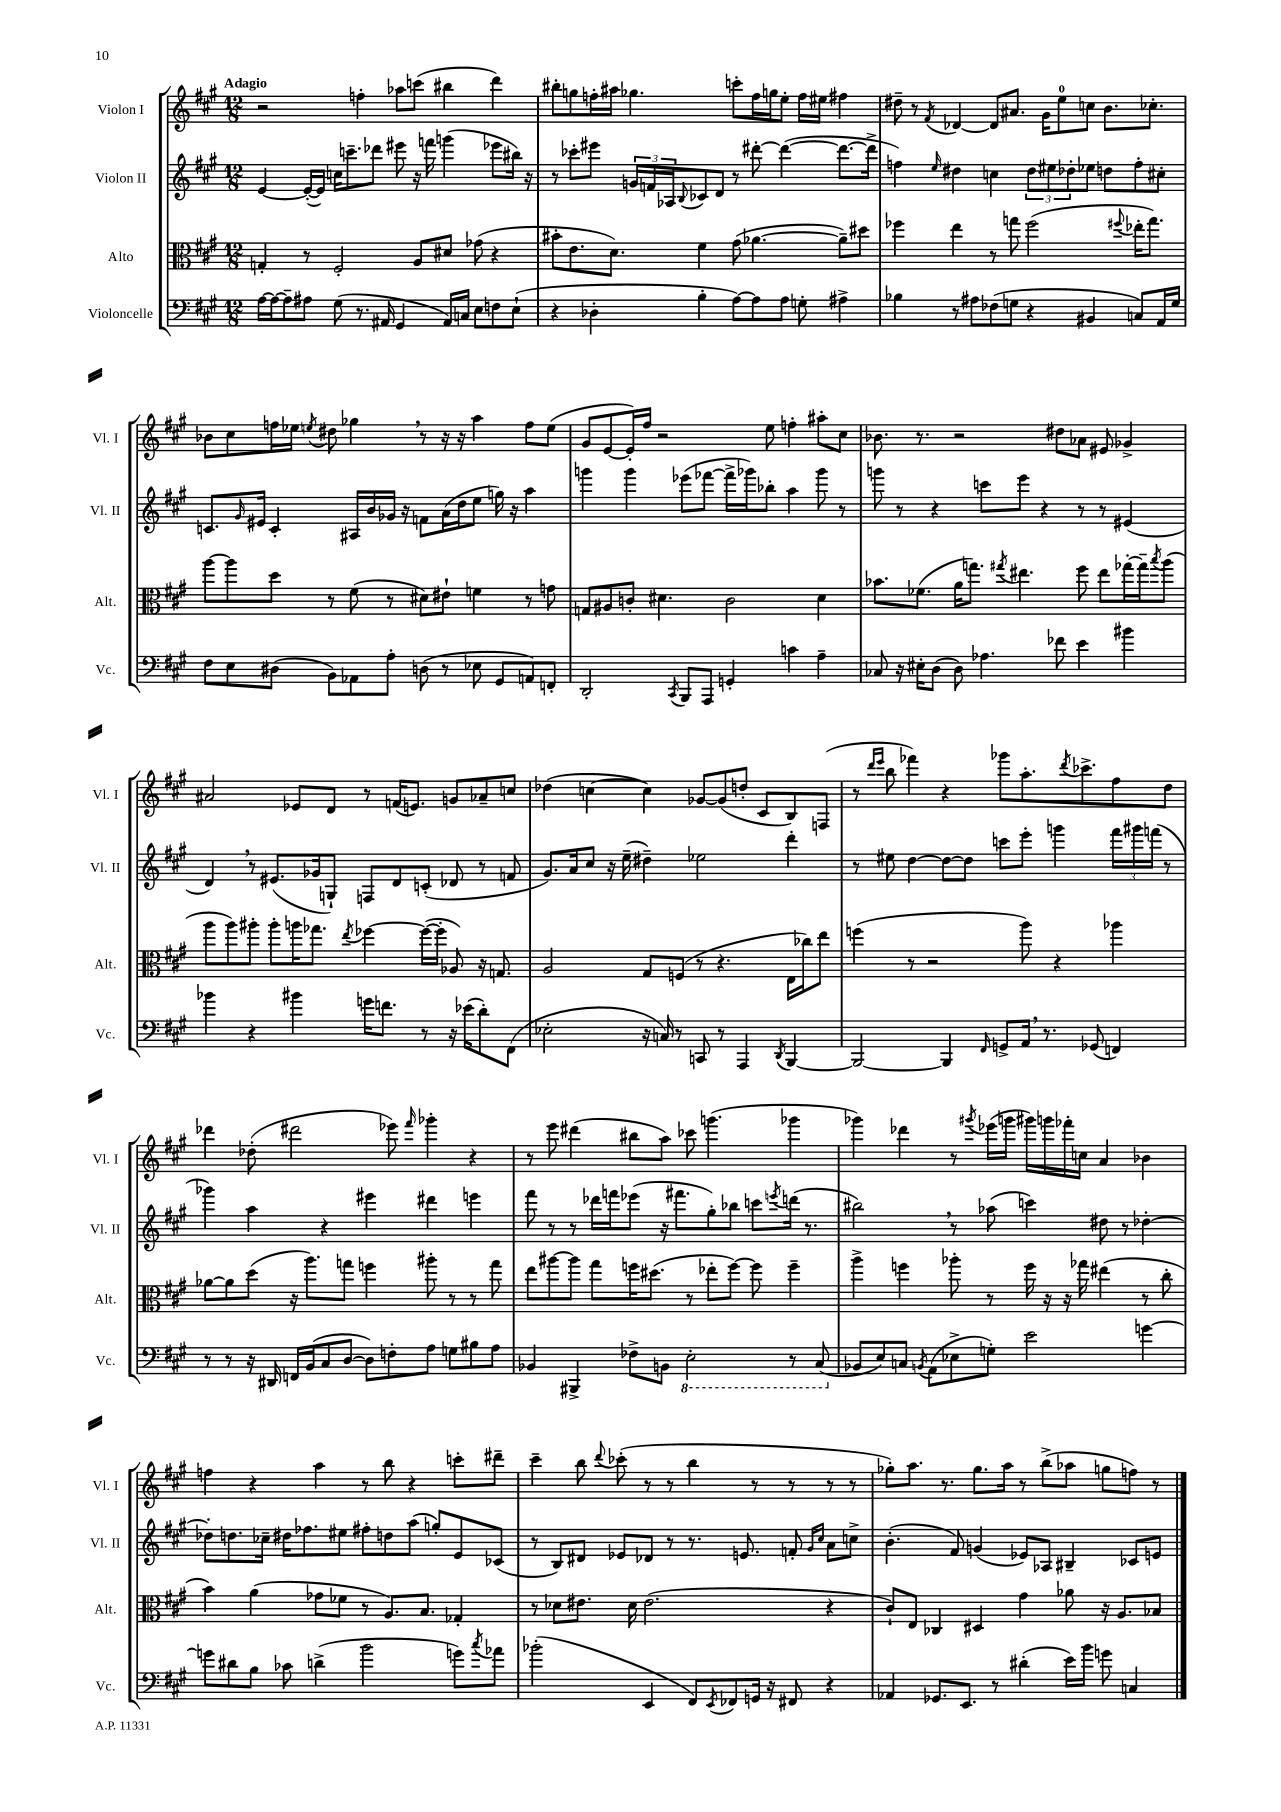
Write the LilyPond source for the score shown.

<<
\new StaffGroup <<
\new Staff = "s0" \with { instrumentName = "Violon I" shortInstrumentName = "Vl. I" } {
    \clef treble \key a \major \numericTimeSignature \time 12/8 \tempo "Adagio"
    r2 f''4-. aes''8 c'''8( bis''4 d'''4) |
    bis''8-. g''8 f''16-. ais''16 ges''4. c'''8-. f''16 g''16 e''8-. f''16 eis''16 fis''4 |
    dis''8-- r8 \acciaccatura { fis'8 } des'4~ des'8 ais'8. gis'16 e''8-0 c''8 b'8. ces''8.-. |
    bes'8 cis''8 f''16 ees''16 \acciaccatura { e''8 } dis''8 ges''4 \breathe r8 r16 r16 a''4 f''8 e''8( |
    gis'8 e'8~ e'16-.) fis''16 r2 e''8 f''4-. ais''8-. cis''8 |
    bes'8. r8. r2 dis''8 aes'8 eis'8 ges'4-> |
    ais'2 ees'8 d'8 r8 f'16( e'8.) g'8 aes'8-- c''8 |
    des''4( c''4~ c''4) ges'8~ ges'8( d''8-. cis'8 b8) f8( |
    r8 \grace { d'''16 e'''16 } b''8 fes'''4) r4 ges'''8 a''8.-. \acciaccatura { d'''8 } ces'''8.-> fis''8 d''8 |
    des'''4 des''8-.( dis'''2 ees'''8) \grace { fis'''16 } ges'''4-. r4 |
    r8 e'''8 dis'''4( bis''8 a''8) ces'''8 g'''4.( ges'''4 |
    ges'''4) des'''4 r8 \acciaccatura { gis'''8 } ees'''16( g'''16 gis'''16) g'''16 fes'''16-. c''16 a'4 bes'4 |
    f''4 r4 a''4 r8 b''8 r4 c'''8-. dis'''8-- |
    cis'''4-- b''8 \appoggiatura { d'''8 } ces'''8-.( r8 r8 b''4 r8 r8 r8 r8 |
    ges''8-.) a''8. r8. ges''8. a''16 r8 b''8->( aes''8 g''8 f''8) r8 \bar "|." |
}
\new Staff = "s1" \with { instrumentName = "Violon II" shortInstrumentName = "Vl. II" } {
    \clef treble \key a \major \numericTimeSignature \time 12/8
    e'4~ e'16~-.( e'16) c''16 c'''8.-- des'''8 eis'''8 r16 f'''16 g'''4( ees'''8 bis''16) r16 |
    r8 ces'''8-. eis'''8 \tuplet 3/2 { g'16 f'16 aes16 } \appoggiatura { b8 } ces'8 d'8 r8 dis'''8~-. dis'''4~( dis'''8.~ dis'''16-> |
    f''4) \grace { e''16 } dis''4 c''4 \tuplet 3/2 { dis''8 eis''8 des''8-. } ees''8 d''8 f''8-. cis''8-. |
    c'8. \grace { gis'16 } eis'16 c'4-. ais16 b'16 ges'16 r16 f'8 a'16( d''16 e''8 g''16) r16 a''4 |
    g'''4 g'''4 ees'''8( fes'''8~ fes'''16-> ges'''16) bes''8-. a''4 ges'''8 r8 |
    g'''8 r8 r4 c'''8 e'''8 r4 r8 r8 eis'4( |
    d'4) \breathe r8 eis'8.( ges'16 g8-!) f8 d'8 c'8-.( des'8 r8 f'8 |
    gis'8.) a'16 cis''8 r16 e''16--( dis''4--) ees''2 d'''4-. |
    r8 eis''8 d''4~ d''8~ d''8 c'''8 e'''8-. g'''4 \tuplet 3/2 { fis'''16 gis'''16 f'''16( } r8 |
    ges'''4) a''4 r4 eis'''4 dis'''4 e'''4 |
    fis'''8 r8 r8 des'''16 f'''16 ees'''8( r16 fis'''8. gis''8-.) bes''8 c'''8 \acciaccatura { e'''8 } d'''16( r8. |
    bis''2) \breathe r8 aes''8( c'''4) dis''8 r8 des''4~-. |
    des''8-. d''8. ces''16-- dis''16 fes''8. eis''8 fis''8-. d''8 a''8( g''8-.) e'8 ces'8( |
    r8 b8) dis'8 ees'8 des'8 r8 r8. e'8. f'8-. \grace { gis'16 cis''16 } a'8 c''8-> |
    b'4.-.( fis'8) g'4( ees'8) aes8 bis4-- ces'8 e'8 \bar "|." |
}
\new Staff = "s2" \with { instrumentName = "Alto" shortInstrumentName = "Alt." } {
    \clef alto \key a \major \numericTimeSignature \time 12/8
    g4-. r8 fis2-. a8 dis'8 ges'8( r4 |
    bis'8-. e'8. d'8.) fis'4 gis'8( aes'4.~ aes'8--) dis''8 |
    fes''4 e''4 r8 g''8 fes''2( \appoggiatura { fis''8 } ees''16-. g''8.) |
    a''8~ a''8 d''8 r8 fis'8( r8 dis'8) eis'8-! f'4 r8 g'8 |
    g8 ais8 c'8-. dis'4. c'2 dis'4 |
    bes'8. fes'8.( a'16 g''8.) \acciaccatura { gis''8 } eis''4. fis''8 eis''8 ges''16~-. ges''16-- \acciaccatura { b''8 } a''8( |
    a''8 a''8) ais''8-. ais''8-. a''16 ges''8. \acciaccatura { e''8 } fes''4~ fes''16~( fes''16-. aes8) r16 g8. |
    a2 gis8 f8( r8 r4. e16 ces''16) e''8 |
    f''4( r8 r2 a''8) r4 aes''4 |
    aes'8~ aes'8 d''8( r16 a''8.) g''8 f''4 ais''8-. r8 r8 g''8 |
    e''8 ais''8~ ais''8 gis''8 f''16 dis''8.( r8 ees''8-. f''8~) f''8 f''4-- |
    a''4-> f''4 aes''8-. r8 f''16 r16 r16 ges''16 eis''4( r8 cis''8-. |
    b'4) a'4( ges'8 fes'8 r8 a8.) b8. ges4-. |
    r8 des'8 eis'8. des'16 eis'2.( r4 |
    cis'8-!) e8 ces4 dis4 gis'4 aes'8 r16 a8. bes8 \bar "|." |
}
\new Staff = "s3" \with { instrumentName = "Violoncelle" shortInstrumentName = "Vc." } {
    \clef bass \key a \major \numericTimeSignature \time 12/8
    a16~ a16~ a8-- ais8 gis8( r8. ais,16 gis,4 ais,16) c16 e8 f8 e8-!( |
    r4 des4-. b4-. a8~) a8 a8 g8-. ais4-> |
    bes4 r8 ais8 fes8( g8 r4 bis,4 c8) a,16 g16 |
    fis8 e8 dis8( b,8) aes,8 a8-. d8( r8 ees8 gis,8 a,8) f,8-. |
    d,2-. \acciaccatura { cis,8 } b,,8 a,,8 g,4-. c'4 a4-- |
    ces8 r16 eis16-. d8( d8) aes4. fes'8 e'4 bis'4 |
    bes'4 r4 bis'4 g'16 f'8. r8 r16 ees'16( d'8-.) fis,8( |
    ees2-. r16 c16) r8 c,8 r8 a,,4 \acciaccatura { d,8 } b,,4~ |
    b,,2~ b,,4 \grace { fis,16 } g,8-> a,16 \breathe r8. ges,8( f,4) |
    r8 r8 r16 dis,16 f,16 b,16( cis8 d8~ d8) f8-. a8 g8 bis8 a8 |
    bes,4 bis,,4-> fes8-> b,8 \ottava #-1 e,2-. r8 cis,8( \ottava #0 |
    bes,8 e8) c8 \acciaccatura { b,8 } a,8( ees8-> g8-.) e'2 g'4~ |
    g'8 dis'8 b8 ces'8 d'4->( b'2 g'8) \acciaccatura { cis''8 } aes'8 |
    bes'2-.( e,4 fis,8) \acciaccatura { e,8 } fes,8 g,16 r16 fis,8 r4 |
    aes,4 ges,8. e,8. r8 dis'4-.( e'16) b'16 g'8 c4 \bar "|." |
}
>>
>>
\layout { \context { \Score \remove "Bar_number_engraver" } }
